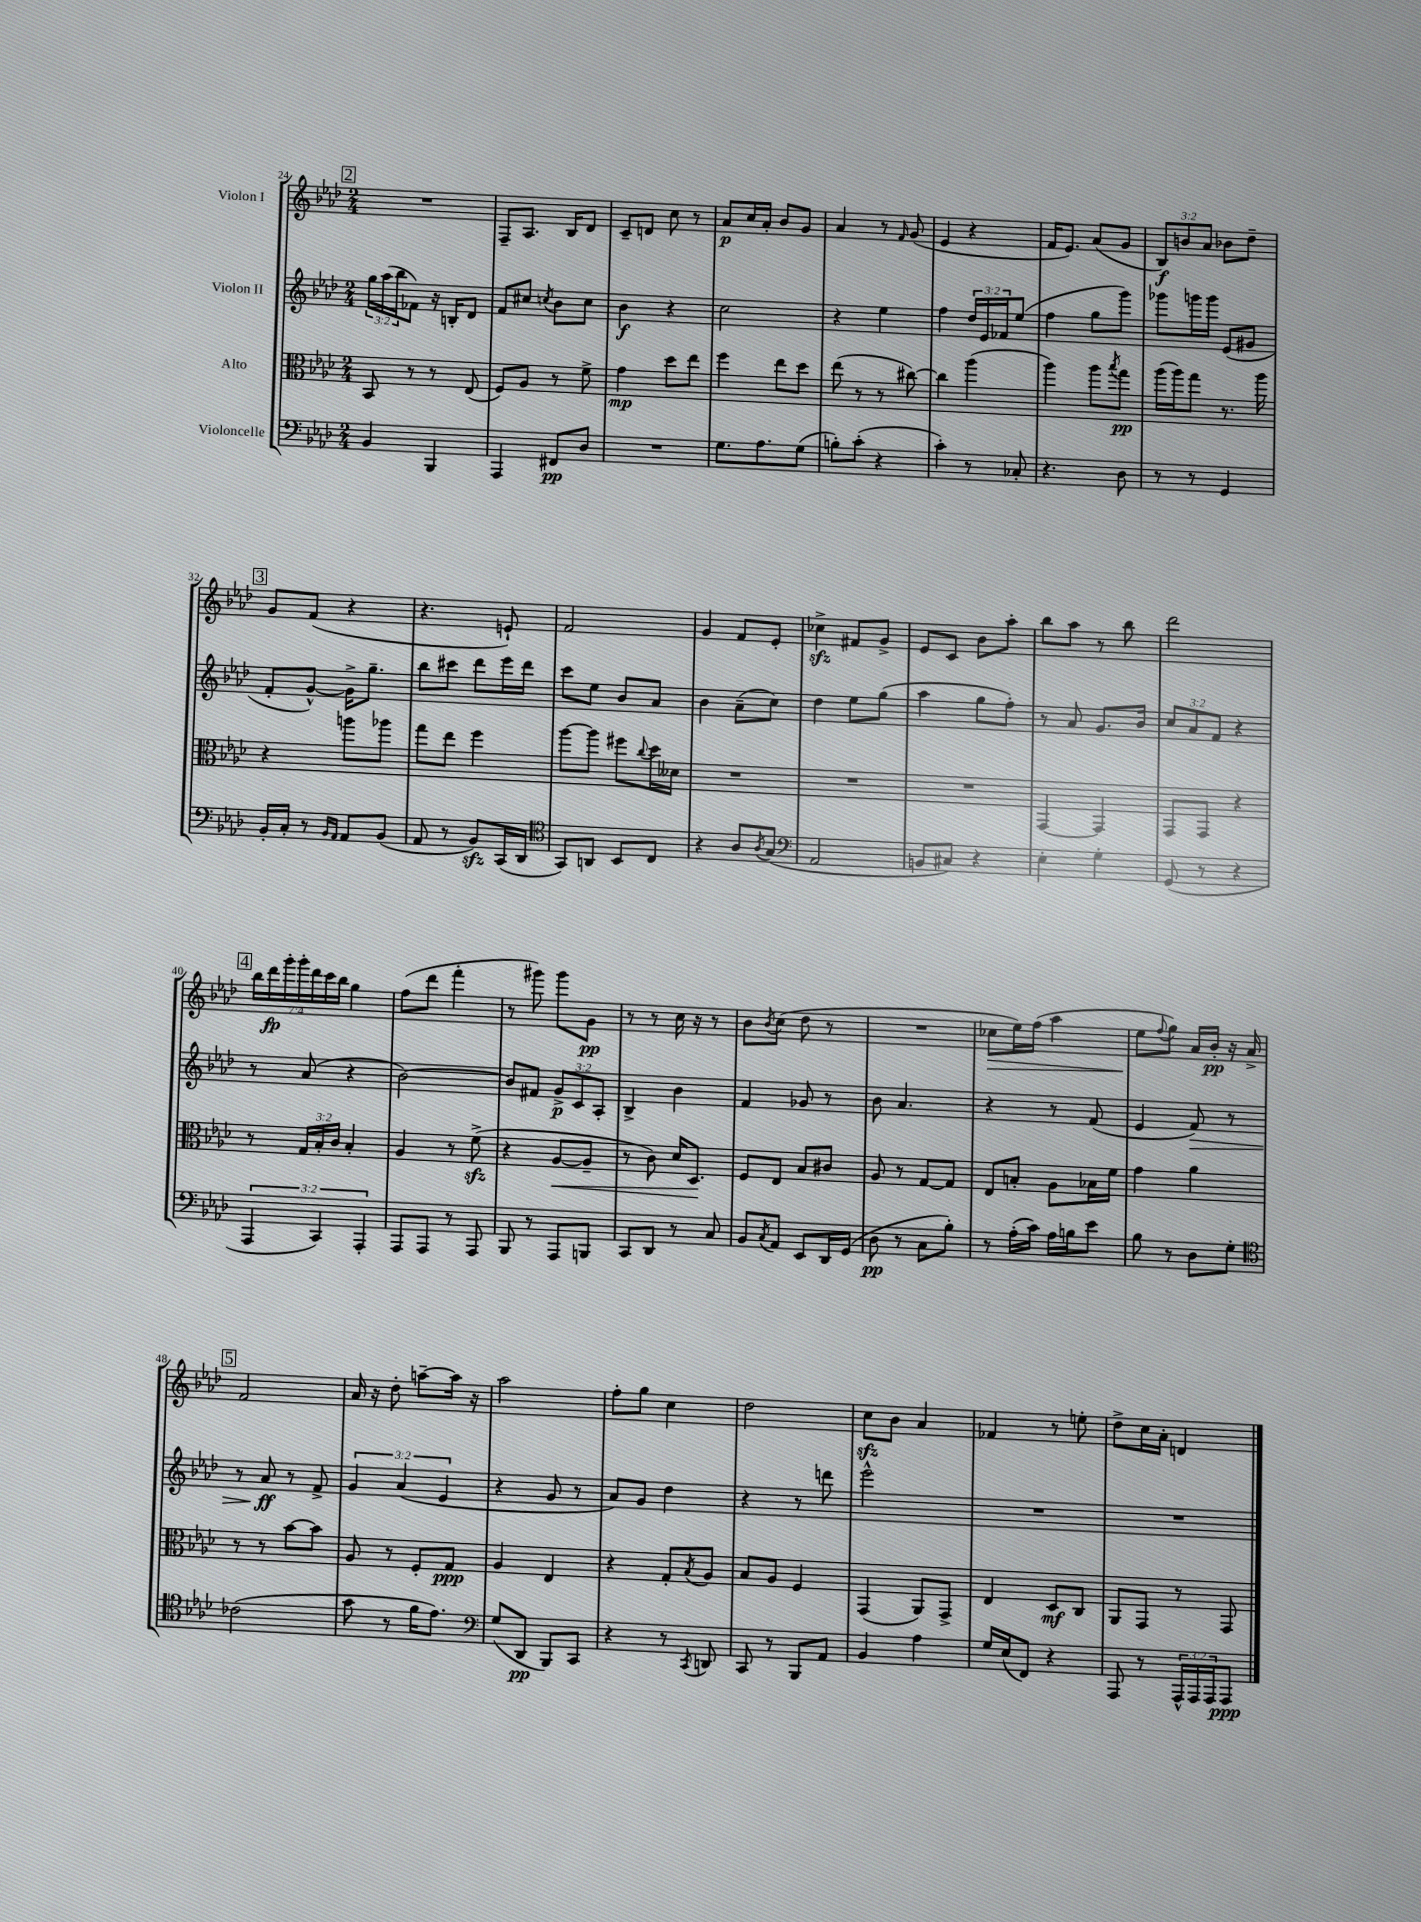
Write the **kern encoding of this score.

**kern	**dynam	**kern	**dynam	**kern	**dynam	**kern	**dynam
*part4	*part4	*part3	*part3	*part2	*part2	*part1	*part1
*staff4	*staff4	*staff3	*staff3	*staff2	*staff2	*staff1	*staff1
*I"Violoncelle	*	*I"Alto	*	*I"Violon II	*	*I"Violon I	*
*clefF4	*	*clefC3	*	*clefG2	*	*clefG2	*
*k[b-e-a-d-]	*	*k[b-e-a-d-]	*	*k[b-e-a-d-]	*	*k[b-e-a-d-]	*
*M2/4	*	*M2/4	*	*M2/4	*	*M2/4	*
!!LO:REH:place=s1:t=2
=24	=24	=24	=24	=24	=24	=24	=24
4BB-/	.	8BB-/	.	24gg\LL	.	2r	.
.	.	.	.	(24aa-\	.	.	.
.	.	.	.	24bb-\J	.	.	.
.	.	8r	.	8f-X\J)	.	.	.
4BBB-/	.	8r	.	16r	.	.	.
.	.	.	.	16Bn'/KL	.	.	.
.	.	(8E-/	.	8d-/J	.	.	.
=25	=25	=25	=25	=25	=25	=25	=25
4AAA-/	.	8F/L)	.	8f/L	.	8F~/L	.
.	.	8A-/J	.	8cc#X/J	.	8.A-/J	.
.	.	.	.	8qccn/	.	.	.
8FF#X/L	pp	8r	.	8b-\L	.	.	.
.	.	.	.	.	.	16B-/KL	.
8D-/J	.	8f^\	.	8cc\J	.	8d-/J	.
=26	=26	=26	=26	=26	=26	=26	=26
2r	.	4g\	mp	4b-\	f	8c~/L	.
.	.	.	.	.	.	8dn/J	.
.	.	8dd-\L	.	4r	.	8cc\	.
.	.	8ee-\J	.	.	.	8r	.
=27	=27	=27	=27	=27	=27	=27	=27
8.G\L	.	4ff\	.	2cc\	.	8a-/L	p
.	.	.	.	.	.	16cc/L	.
8.A-\	.	.	.	.	.	16a-'/JJ	.
.	.	8ee-\L	.	.	.	8b-/L	.
(8G\J	.	8dd-\J	.	.	.	8g/J	.
=28	=28	=28	=28	=28	=28	=28	=28
8Bn'\L)	.	(8ee-\	.	4r	.	4a-/	.
(8c'\J	.	8r	.	.	.	.	.
4r	.	8r	.	4ee-\	.	8r	.
.	.	.	.	.	.	16qqf/	.
.	.	[8cc#X\)	.	.	.	(8g/	.
=29	=29	=29	=29	=29	=29	=29	=29
4c'\)	.	4cc#\]	.	4ff\	.	4e-/	.
8r	.	(4aa-\	.	24dd-/LL	.	4r	.
.	.	.	.	24e-/	.	.	.
.	.	.	.	24f-X/J	.	.	.
8C-X'/	.	.	.	(8ee-/J	.	.	.
=30	=30	=30	=30	=30	=30	=30	=30
4.r	.	4aa-\)	.	4ff\	.	16f/KL	.
.	.	.	.	.	.	8.e-/J)	.
.	.	8aa-\L	.	8gg\L	.	(8a-/L	.
.	.	8qbb-/	.	.	.	.	.
8D-\	.	8gg\J	pp	8ggg\J)	.	8g/J	.
=31	=31	=31	=31	=31	=31	=31	=31
8r	.	(16aa-\LL	.	8ggg-X\L	.	12B-/L)	f
.	.	16aa-\J)	.	.	.	.	.
.	.	.	.	.	.	12bn/	.
8r	.	8gg\J	.	16gggn\L	.	.	.
.	.	.	.	.	.	12a-/J	.
.	.	.	.	16ggg\JJ	.	.	.
4GG/	.	8.r	.	(8e-/L	.	8b-X\L	.
.	.	.	.	8g#X/J	.	8dd-~\J	.
.	.	16aa-\	.	.	.	.	.
!!LO:LB:g=z
!!LO:REH:place=s1:t=3
=32	=32	=32	=32	=32	=32	=32	=32
16BB-'/LL	.	4r	.	8f'/L	.	8g/L	.
16C'/JJ	.	.	.	.	.	.	.
8r	.	.	.	[8g^^/J)	.	(8f/J	.
16qqBB-/LL	.	.	.	.	.	.	.
16qqAA-/JJ	.	.	.	.	.	.	.
8AA-/L	.	8aan\L	.	16g^\KL]	.	4r	.
.	.	.	.	8.gg~\J	.	.	.
(8BB-/J	.	8aa-X\J	.	.	.	.	.
=33	=33	=33	=33	=33	=33	=33	=33
8AA-/	.	8gg\L	.	8bb-\L	.	4.r	.
8r	.	8ee-\J	.	8ccc#X\J	.	.	.
8BB-zz/L)	.	4ff\	.	8ddd-\L	.	.	.
(16CC/L	.	.	.	16eee-\L	.	8en`/)	.
16DD-/JJ	.	.	.	16ddd-\JJ	.	.	.
=34	=34	=34	=34	=34	=34	=34	=34
*clefC4	*	*	*	*	*	*	*
8GG/L)	.	[8aa-\L	.	8ccc\L	.	2f/	.
8AAn/J	.	8aa-\J]	.	8ee-\J	.	.	.
8BB-/L	.	8ff#X\L	.	8b-/L	.	.	.
.	.	8qqcc/	.	.	.	.	.
8C/J	.	16dd-\L	.	8a-/J	.	.	.
.	.	16d--X\JJ	.	.	.	.	.
=35	=35	=35	=35	=35	=35	=35	=35
4r	.	2r	.	4b-\	.	4g/	.
8A-/L	.	.	.	(8a-~\L	.	8f/L	.
8qA-/	.	.	.	.	.	.	.
(8G/J	.	.	.	8cc\J)	.	8e-'/J	.
=36	=36	=36	=36	=36	=36	=36	=36
*clefF4	*	*	*	*	*	*	*
2AA-/	.	2r	.	4dd-\	.	4cc-Xzz^\	.
.	.	.	.	8ee-\L	.	8f#X/L	.
.	.	.	.	(8gg\J	.	8g^/J	.
=37	=37	=37	=37	=37	=37	=37	=37
8BBn/L	.	2r	.	4aa-\	.	8e-/L	.
8C#X/J)	.	.	.	.	.	8c/J	.
4r	.	.	.	8gg\L	.	8b-\L	.
.	.	.	.	8ff'\J)	.	8aa-'\J	.
=38	=38	=38	=38	=38	=38	=38	=38
4E-'\	.	[4GG/	.	8r	.	8bb-\L	.
.	.	.	.	8a-/	.	8aa-\J	.
4G'\	.	4GG/]	.	8.g/L	.	8r	.
.	.	.	.	.	.	8bb-\	.
.	.	.	.	16b-/Jk	.	.	.
=39	=39	=39	=39	=39	=39	=39	=39
(8GG/	.	8GG/L	.	12cc/L	.	2ddd-\	.
.	.	.	.	12a-/	.	.	.
8r	.	8GG/J	.	.	.	.	.
.	.	.	.	12f/J	.	.	.
4r	.	4r	.	4r	.	.	.
!!LO:LB:g=z
!!LO:REH:place=s1:t=4
=40	=40	=40	=40	=40	=40	=40	=40
6AAA-/	.	8r	.	8r	.	28bb-\LL	.
.	.	.	.	.	.	28ddd-\	fp
.	.	.	.	.	.	28ggg'\	.
.	.	.	.	.	.	28ggg'\	.
.	.	24G/LL	.	(8a-/	.	.	.
.	.	.	.	.	.	28ddd-\	.
6CC/)	.	24B-'/	.	.	.	.	.
.	.	.	.	.	.	28ccc\	.
.	.	24c/JJ	.	.	.	.	.
.	.	.	.	.	.	28bb-\JJ	.
.	.	4B-'/	.	4r	.	4gg\	.
6AAA-'/	.	.	.	.	.	.	.
=41	=41	=41	=41	=41	=41	=41	=41
8AAA-/L	.	4A-/	.	[2b-\)	.	(8ff\L	.
8AAA-/J	.	.	.	.	.	8ddd-\J	.
8r	.	8r	.	.	.	4fff'\	.
8AAA-/	.	(8fzz^\	.	.	.	.	.
=42	=42	=42	=42	=42	=42	=42	=42
8BBB-/	.	4r	.	8b-/L]	.	8r	.
8r	.	.	.	8f#X/J	.	8ggg#X\)	.
!	!	!	!LO:HP:b	!	!	!	!
8AAA-/L	.	[8A-/L	<	12g^/L	p	8ggg#\L	.
.	.	.	.	12c/	.	.	.
8BBBn/J	.	8A-~/J]	.	.	.	8g\J	pp
.	.	.	.	12A-'/J	.	.	.
=43	=43	=43	=43	=43	=43	=43	=43
8CC/L	.	8r	.	4B-^/	.	8r	.
8DD-/J	.	8c\)	.	.	.	8r	.
8r	.	16d-/KL	.	4b-\	.	16cc\	.
.	.	8.D-/J	.	.	.	16r	.
8C/	.	.	.	.	.	8r	.
.	.	.	[	.	.	.	.
=44	=44	=44	=44	=44	=44	=44	=44
8BB-/L	.	8F/L	.	4f/	.	8b-\L	.
8qC/	.	.	.	.	.	8qb-/	.
8AA-/J	.	8E-/J	.	.	.	(8cc\J	.
8EE-/L	.	8B-/L	.	8g-X/	.	8dd-\	.
16DD-/L	.	8c#X/J	.	8r	.	8r	.
(16GG/JJ	.	.	.	.	.	.	.
=45	=45	=45	=45	=45	=45	=45	=45
8D-\	pp	8A-/	.	8b-\	.	2r	.
8r	.	8r	.	4.a-/	.	.	.
8C\L	.	[8G/L	.	.	.	.	.
8B-'\J)	.	8G/J]	.	.	.	.	.
=46	=46	=46	=46	=46	=46	=46	=46
!	!	!	!	!	!	!	!LO:HP:b
8r	.	8E-/L	.	4r	.	8cc-X\L	>
(16A-'\LL	.	8Bn'/J	.	.	.	16ee-\L)	.
16c\JJ)	.	.	.	.	.	(16ff\JJ	.
16A-\LL	.	8A-\L	.	8r	.	4aa-\	.
16Bn\J	.	.	.	.	.	.	.
8e-\J	.	16B-X\L	.	(8f/	.	.	.
.	.	16f\JJ	.	.	.	.	.
=47	=47	=47	=47	=47	=47	=47	=47
8B-\	.	4g\	.	4e-/	.	8ee-\L	.
.	.	.	.	.	.	8qqff/	.
8r	.	.	.	.	.	8gg\J)	]
!	!	!	!	!	!LO:HP:b	!	!
8D-\L	.	4a-\	.	8f/)	>	16a-/LL	.
.	.	.	.	.	.	16b-'/JJ	pp
8G'\J	.	.	.	8r	.	16r	.
.	.	.	.	.	.	16a-^/	.
!!LO:LB:g=z
!!LO:REH:place=s1:t=5
=48	=48	=48	=48	=48	=48	=48	=48
*clefC4	*	*	*	*	*	*	*
(2c-X\	.	8r	.	8r	.	2f/	.
.	.	8r	.	8a-/	ff	.	.
.	.	[8b-\L	.	8r	]	.	.
.	.	8b-\J]	.	8f^/	.	.	.
=49	=49	=49	=49	=49	=49	=49	=49
8g\	.	8A-/	.	6g/	.	16a-/	.
.	.	.	.	.	.	16r	.
8r	.	8r	.	.	.	8dd-'\	.
.	.	.	.	(6a-/	.	.	.
16f\KL	.	8F'/L	.	.	.	[8aan~\L	.
8.e-\J)	.	.	.	.	.	.	.
.	.	.	.	6e-/	.	.	.
.	.	8G/J	ppp	.	.	16aa\Jk]	.
.	.	.	.	.	.	16r	.
=50	=50	=50	=50	=50	=50	=50	=50
*clefF4	*	*	*	*	*	*	*
(8G/L	.	4A-/	.	4r	.	2aa-\	.
8DD-/J	pp	.	.	.	.	.	.
8BBB-/L)	.	4E-/	.	8g/	.	.	.
8CC/J	.	.	.	8r	.	.	.
=51	=51	=51	=51	=51	=51	=51	=51
4r	.	4r	.	8a-/L)	.	8ff'\L	.
.	.	.	.	8g/J	.	8gg\J	.
8r	.	8G'/L	.	4dd-\	.	4cc\	.
8qCC/	.	8qB-/	.	.	.	.	.
8DDn/	.	8A-/J	.	.	.	.	.
=52	=52	=52	=52	=52	=52	=52	=52
8CC/	.	8B-/L	.	4r	.	2dd-\	.
8r	.	8A-/J	.	.	.	.	.
8BBB-/L	.	4F/	.	8r	.	.	.
8AA-/J	.	.	.	8dddn\	.	.	.
=53	=53	=53	=53	=53	=53	=53	=53
4BB-/	.	(4GG/	.	2eee-^^\	.	8cczz\L	.
.	.	.	.	.	.	8b-\J	.
4A-\	.	8AA-/L)	.	.	.	4a-/	.
.	.	8GG^/J	.	.	.	.	.
=54	=54	=54	=54	=54	=54	=54	=54
16G/LL	.	4E-/	.	2r	.	4f-X/	.
(16E-/J	.	.	.	.	.	.	.
8FF/J)	.	.	.	.	.	.	.
4r	.	8D-/L	mf	.	.	8r	.
.	.	8C/J	.	.	.	8een'\	.
=55	=55	=55	=55	=55	=55	=55	=55
8AAA-/	.	8AA-/L	.	2r	.	8dd-^\L	.
8r	.	8GG/J	.	.	.	16cc\L	.
.	.	.	.	.	.	16a-'\JJ	.
24AAA-^^/LL	.	8r	.	.	.	4dn/	.
24AAA-/	.	.	.	.	.	.	.
24AAA-/J	.	.	.	.	.	.	.
8AAA-/J	ppp	8GG/	.	.	.	.	.
==	==	==	==	==	==	==	==
*-	*-	*-	*-	*-	*-	*-	*-
